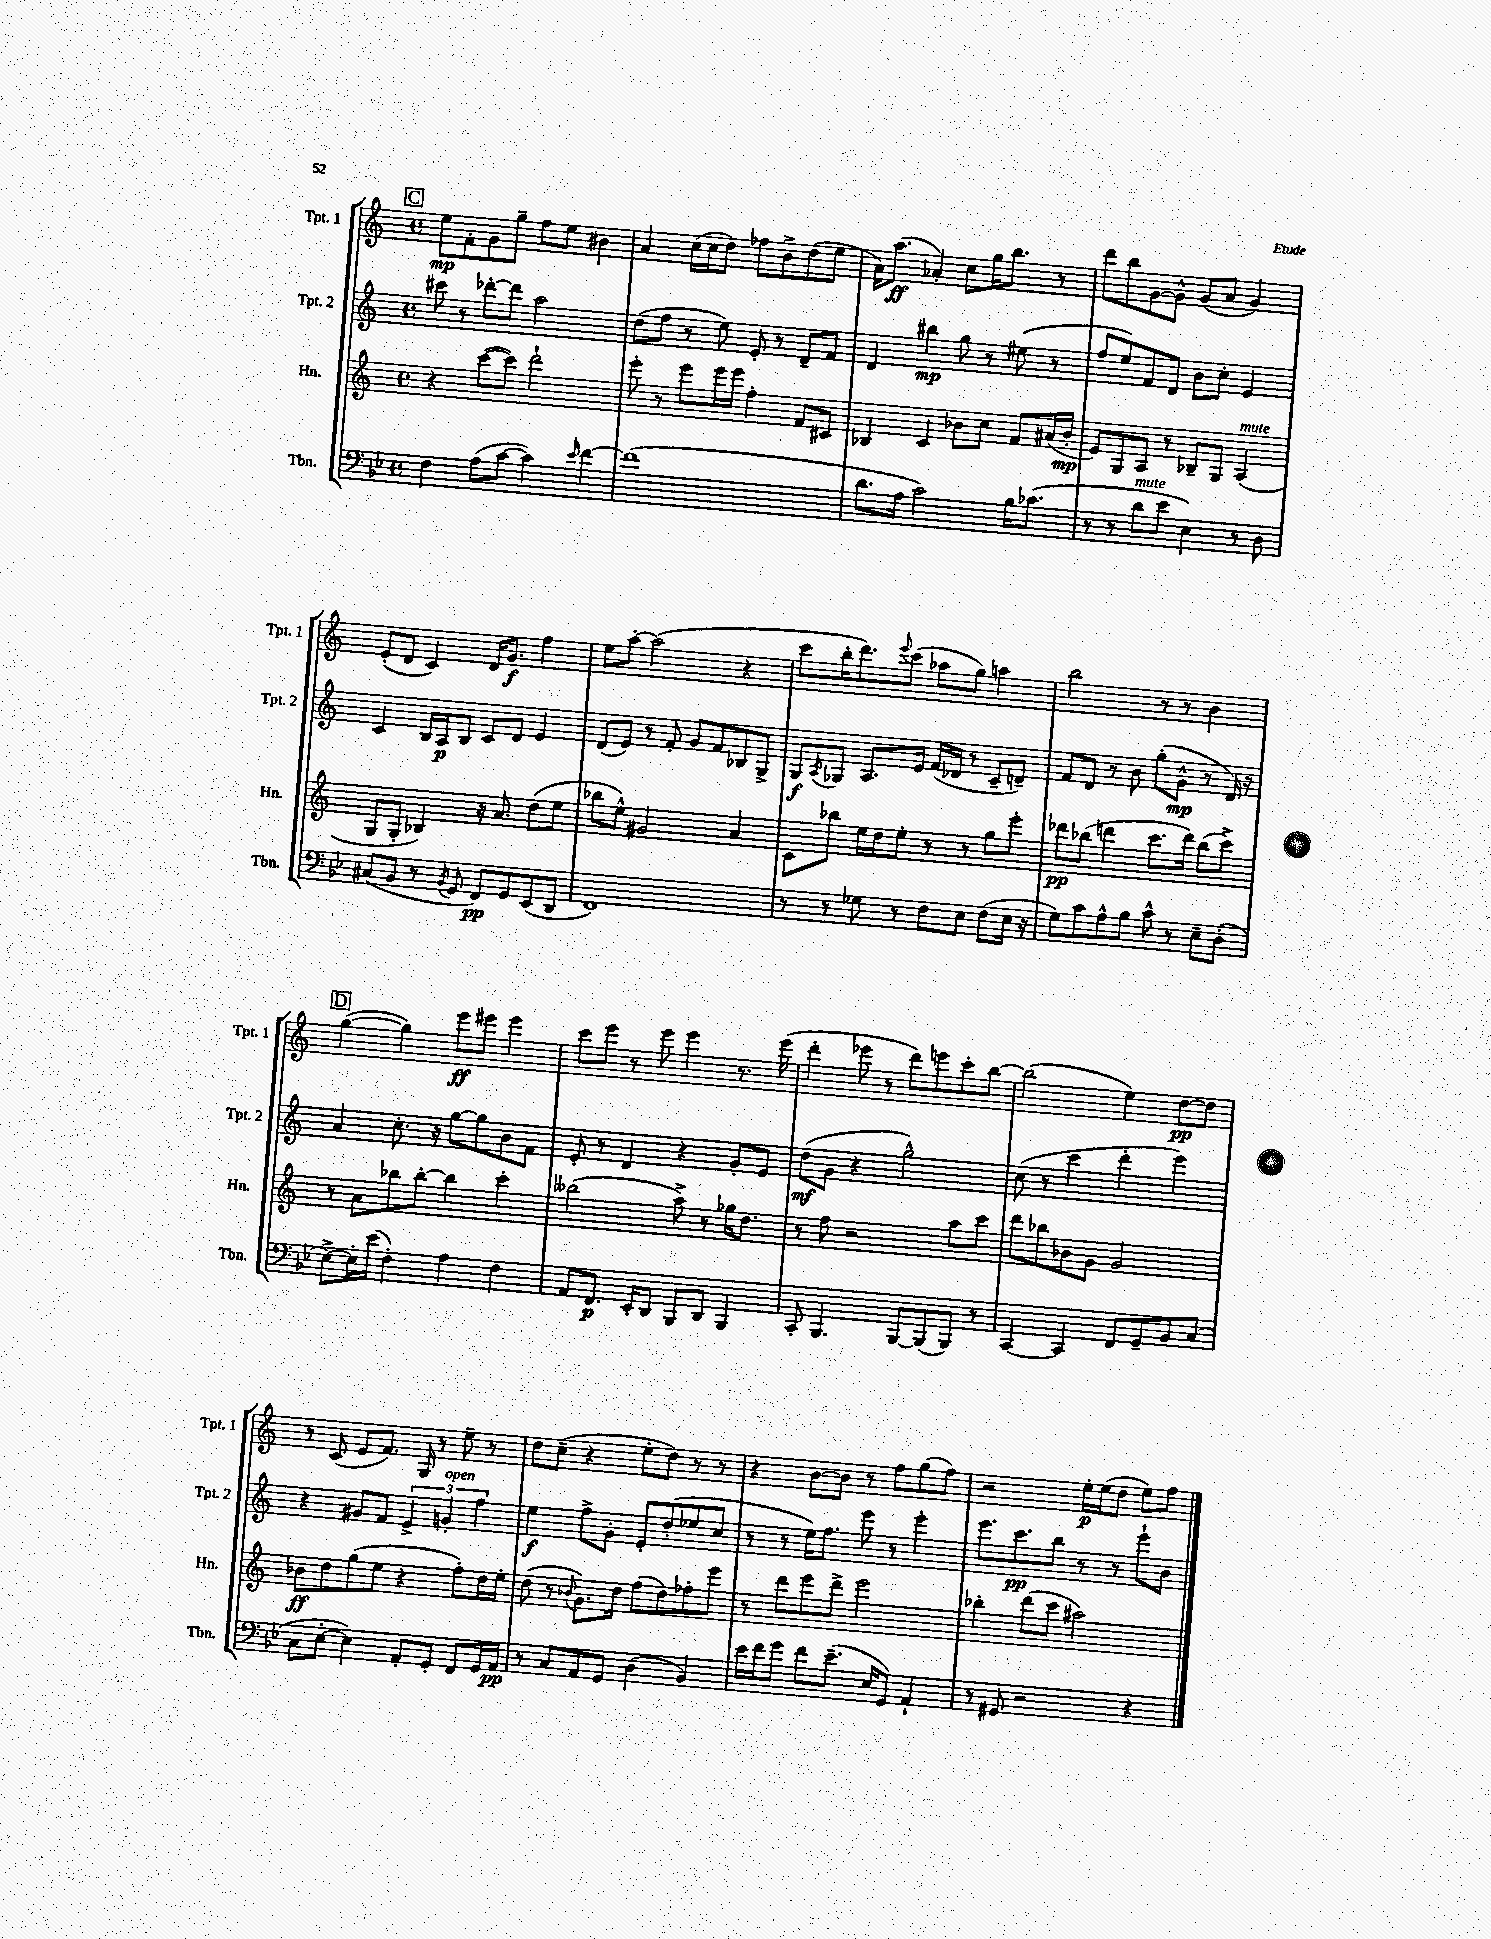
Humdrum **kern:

**kern	**dynam	**kern	**dynam	**kern	**dynam	**kern	**dynam
*part4	*part4	*part3	*part3	*part2	*part2	*part1	*part1
*staff4	*staff4	*staff3	*staff3	*staff2	*staff2	*staff1	*staff1
*I"Tbn.	*	*I"Hn.	*	*I"Tpt. 2	*	*I"Tpt. 1	*
*I'Tbn.	*	*I'Hn.	*	*I'Tpt. 2	*	*I'Tpt. 1	*
*clefF4	*	*clefG2	*	*clefG2	*	*clefG2	*
*k[b-e-]	*	*k[]	*	*k[]	*	*k[]	*
*M4/4	*	*M4/4	*	*M4/4	*	*M4/4	*
*met(c)	*	*met(c)	*	*met(c)	*	*met(c)	*
!!LO:REH:place=s1:t=C
=9	=9	=9	=9	=9	=9	=9	=9
4F\	.	4r	.	8ccc#X\	.	8ee\L	mp
.	.	.	.	8r	.	8f'\	.
(8A\L	.	([8ccc\L	.	[8ddd-X'\L	.	8g\	.
[8c\J	.	8ccc\J])	.	8ddd-\J]	.	8gg~\J	.
4c\])	.	2ddd`\	.	2aa\	.	8ff\L	.
.	.	.	.	.	.	8ee\J	.
16qqe-/	.	.	.	.	.	.	.
[4f\	.	.	.	.	.	4b#X\	.
=10	=10	=10	=10	=10	=10	=10	=10
(1f]	.	8eee'\	.	(8dd\L	.	4a/	.
.	.	8r	.	8ff\J	.	.	.
.	.	8eee\L	.	8r	.	(16cc\LL	.
.	.	.	.	.	.	16cc\J	.
.	.	16eee\L	.	8ee\)	.	8dd\J)	.
.	.	16eee\JJ	.	.	.	.	.
.	.	4ff'\	.	8e'/	.	8ff-X\L	.
.	.	.	.	8r	.	8b^\	.
.	.	8f/L	.	8d~/L	.	(8dd\	.
.	.	8c#X/J	.	8f/J	.	8ee\J	.
=11	=11	=11	=11	=11	=11	=11	=11
8.d\L	.	4B-X/	.	4d/	.	16a\KL)	.
.	.	.	.	.	.	(8.aa\J	ff
16A\Jk	.	.	.	.	.	.	.
2c\)	.	4c/	.	4bb#X\	mp	4a-X'/)	.
.	.	8b-X\L	.	8gg\	.	8cc\L	.
.	.	8cc\J	.	8r	.	16gg\K	.
.	.	.	.	.	.	8.bb\J	.
16B-\KL	.	8f/L	.	(8ee#X\	.	.	.
(8.c-X\J	.	.	.	.	.	.	.
.	.	(16a#X/L	.	8r	.	8r	.
.	.	16b-'/JJ	mp	.	.	.	.
=12	=12	=12	=12	=12	=12	=12	=12
8r	.	8e/L)	.	8ff/L	.	8ddd\L	.
8r	.	8G/	.	8ee/)	.	8bb\	.
!LO:TX:a:i:t=mute	!	!	!	!	!	!	!
8d\L	.	8A/J	.	8f/	.	[8g\	.
8e-\J	.	8r	.	8d/J	.	8g^^\J]	.
4E-\)	.	8B-X~/L	.	8b\L	.	(8g/L	.
.	.	8G/J	.	8cc'\J	.	8a/J	.
!	!	!LO:TX:a:i:t=mute	!	!	!	!	!
8r	.	(4A/	.	4e/	.	4g/)	.
8D\	.	.	.	.	.	.	.
!!LO:LB:g=z
=13	=13	=13	=13	=13	=13	=13	=13
(8C#X/L	.	8G/L	.	4c/	.	(8e'/L	.
8BB-/J	.	8G'/J	.	.	.	8d/J	.
8r	.	4B-X/)	.	16B/LL	.	4c/)	.
.	.	.	.	16A/J	p	.	.
8qBB-/	.	.	.	.	.	.	.
8GG/	.	.	.	8B/J	.	.	.
8FF/L)	pp	16r	.	8c/L	.	16d/KL	.
.	.	8.a/	.	.	.	8.g/J	f
8GG/	.	.	.	8d/J	.	.	.
(8EE-/	.	(8dd\L	.	4e/	.	4ff\	.
8DD/J	.	8ee\J	.	.	.	.	.
=14	=14	=14	=14	=14	=14	=14	=14
1FF)	.	8bb-X\L	.	(8d/L	.	8ee\L	.
.	.	8ee^^\J)	.	8e/J)	.	[8aa'\J	.
.	.	2g#X/	.	8r	.	(2aa\]	.
.	.	.	.	8f'/	.	.	.
.	.	.	.	8g/L	.	.	.
.	.	.	.	8f/	.	.	.
.	.	4a/	.	8B-X/	.	4r	.
.	.	.	.	8G^/J	.	.	.
=15	=15	=15	=15	=15	=15	=15	=15
8r	.	8c\L	.	8G/L	f	8ccc\L	.
.	.	.	.	8qA/	.	.	.
8r	.	8bb-X\J	.	8G-X/J	.	16bb'\K	.
.	.	.	.	.	.	8.ddd\)	.
8G-X\	.	16ee\LL	.	8.A/L	.	.	.
.	.	16dd\J	.	.	.	.	.
.	.	.	.	.	.	8qqeee/	.
8r	.	8ee'\J	.	.	.	(8ccc\J	.
.	.	.	.	16e/Jk	.	.	.
8F\L	.	8r	.	(16f/LL	.	8aa-X\L	.
.	.	.	.	16d-X/JJ	.	.	.
8E-\J	.	8r	.	8r	.	8gg\J)	.
(8F\L	.	8gg\L	.	8c~/L	.	4aan\	.
16E-\Jk	.	8eee'\J	.	8dn~/J)	.	.	.
16r	.	.	.	.	.	.	.
=16	=16	=16	=16	=16	=16	=16	=16
8G\L)	.	8ddd-X\L	pp	8f/L	.	2bb\	.
8c\	.	(8bb-X\J	.	8d/J	.	.	.
8A^^\	.	4dddn\	.	8r	.	.	.
8B-\J	.	.	.	8b\	.	.	.
8c^^\	.	8.ccc\L	.	(8gg'\L	.	8r	.
8r	.	.	.	8g^^\J	mp	8r	.
.	.	16ddd\Jk)	.	.	.	.	.
8E-~\L	.	(8bb-\L	.	8r	.	4b\	.
(8D'\J	.	8ccc^\J)	.	16d/)	.	.	.
.	.	.	.	16r	.	.	.
!!LO:LB:g=z
!!LO:REH:place=s1:t=D
=17	=17	=17	=17	=17	=17	=17	=17
[8E-^\L)	.	8r	.	4a/	.	([4gg\	.
16E-'\L]	.	8a\L	.	.	.	.	.
(16e-\JJ	.	.	.	.	.	.	.
4F'\)	.	8bb-X\	.	8.cc'\	.	4gg\])	.
.	.	[8bb-'\J	.	.	.	.	.
.	.	.	.	16r	.	.	.
4A\	.	4bb-\]	.	[8gg\L	.	8eee\L	ff
.	.	.	.	8gg\]	.	8eee#X\J	.
4F\	.	4ccc'\	.	8b\	.	4eee#\	.
.	.	.	.	8f\J	.	.	.
=18	=18	=18	=18	=18	=18	=18	=18
8AA/L	.	(2bb--X\	.	8e'/	.	8ccc\L	.
8.FF/J	p	.	.	8r	.	8eee\J	.
.	.	.	.	4d/	.	8r	.
16EE-'/KL	.	.	.	.	.	.	.
8DD/J	.	.	.	.	.	8eee\	.
8BBB-/L	.	8aa^\)	.	4r	.	4eee\	.
8DD/J	.	8r	.	.	.	.	.
4BBB-/	.	16gg-X\KL	.	8g'/L	.	8.r	.
.	.	8.dd\J	.	.	.	.	.
.	.	.	.	8e/J	.	.	.
.	.	.	.	.	.	(16eee\	.
=19	=19	=19	=19	=19	=19	=19	=19
8CC'/	.	8r	.	(8dd\L	mf	4ddd'\	.
4.BBB-/	.	8ff\	.	8g\J	.	.	.
.	.	2r	.	4r	.	8eee-X\	.
.	.	.	.	.	.	8r	.
[8BBB-/L	.	.	.	2gg^^\)	.	8ddd\L)	.
(8BBB-/]	.	.	.	.	.	8eeen\	.
8BBB-/J)	.	8aa\L	.	.	.	8ccc'\	.
8r	.	8ccc\J	.	.	.	[8bb\J	.
=20	=20	=20	=20	=20	=20	=20	=20
[4CC/	.	8ddd\L	.	(8cc\	.	(2bb\]	.
.	.	8bb-X\	.	8r	.	.	.
4CC/]	.	8b-X\	.	4ccc\	.	.	.
.	.	8g\J	.	.	.	.	.
8FF/L	.	2g/	.	4ddd'\	.	4ee\)	.
8GG~/	.	.	.	.	.	.	.
8BB-/	.	.	.	4eee\)	.	[8dd\L	pp
(8C/J	.	.	.	.	.	8dd\J]	.
!!LO:LB:g=z
=21	=21	=21	=21	=21	=21	=21	=21
8C\L	.	8b-X\L	ff	4r	.	8r	.
[8E-'\J	.	8dd\	.	.	.	(8c/	.
4E-\])	.	(8gg\	.	8g#X/L	.	8e/L	.
.	.	8ee\J	.	8f/J	.	8.f/J)	.
8AA'/L	.	4r	.	6e^/	.	.	.
.	.	.	.	.	.	16G/	.
8GG'/J	.	.	.	.	.	8r	.
!	!	!	!	!LO:TX:a:i:t=open	!	!	!
.	.	.	.	6gn'/	.	.	.
8FF/L	.	8ff'\L)	.	.	.	8ee~\	.
.	.	.	.	6ff\	.	.	.
16GG/L	.	16dd\L	.	.	.	8r	.
16AA/JJ	pp	16ee'\JJ	.	.	.	.	.
=22	=22	=22	=22	=22	=22	=22	=22
8r	.	(8dd\	.	4ee\	f	8dd\L	.
8C/L	.	8r	.	.	.	(8cc~\J	.
.	.	8qqb-X/	.	.	.	.	.
8AA/	.	8.g\L)	.	8ff^\L	.	4r	.
8GG/J	.	.	.	8g'\J	.	.	.
.	.	16dd\Jk	.	.	.	.	.
(4D\	.	(8ff\L	.	8e'/L	.	8ee'\L	.
.	.	8dd\)	.	(8dd'/	.	8dd\J)	.
4BB-/)	.	8ff-X'\	.	8ee-X/	.	8r	.
.	.	8eee\J	.	8cc/J	.	8r	.
=23	=23	=23	=23	=23	=23	=23	=23
16e-\LL	.	8r	.	8r	.	4r	.
16f\J	.	.	.	.	.	.	.
8g\J	.	8ddd\L	.	8r	.	.	.
8f\L	.	8eee\	.	16ee\KL)	.	[8b\L	.
.	.	.	.	8.ff\J	.	.	.
(8.e-~\J	.	8ddd^\J	.	.	.	8b\J]	.
.	.	2eee\	.	8eee\	.	8r	.
16E-/KL	.	.	.	.	.	.	.
8GG/J)	.	.	.	8r	.	8ff\L	.
4AA`/	.	.	.	4eee'\	.	(8gg\	.
.	.	.	.	.	.	8ff\J)	.
=24	=24	=24	=24	=24	=24	=24	=24
8r	.	4bb-X'\	.	8.eee\L	.	2r	.
8GG#X/	.	.	.	.	.	.	.
.	.	.	.	8.ccc\	pp	.	.
2r	.	(8ddd\L	.	.	.	.	.
.	.	8ccc\J	.	8bb\J	.	.	.
.	.	2aa#X\)	.	8r	.	16ee'\LL	p
.	.	.	.	.	.	(16ee\J	.
.	.	.	.	8r	.	8dd\J	.
4r	.	.	.	8eee`\L	.	8ee\L)	.
.	.	.	.	8b\J	.	8ff\J	.
==	==	==	==	==	==	==	==
*-	*-	*-	*-	*-	*-	*-	*-
